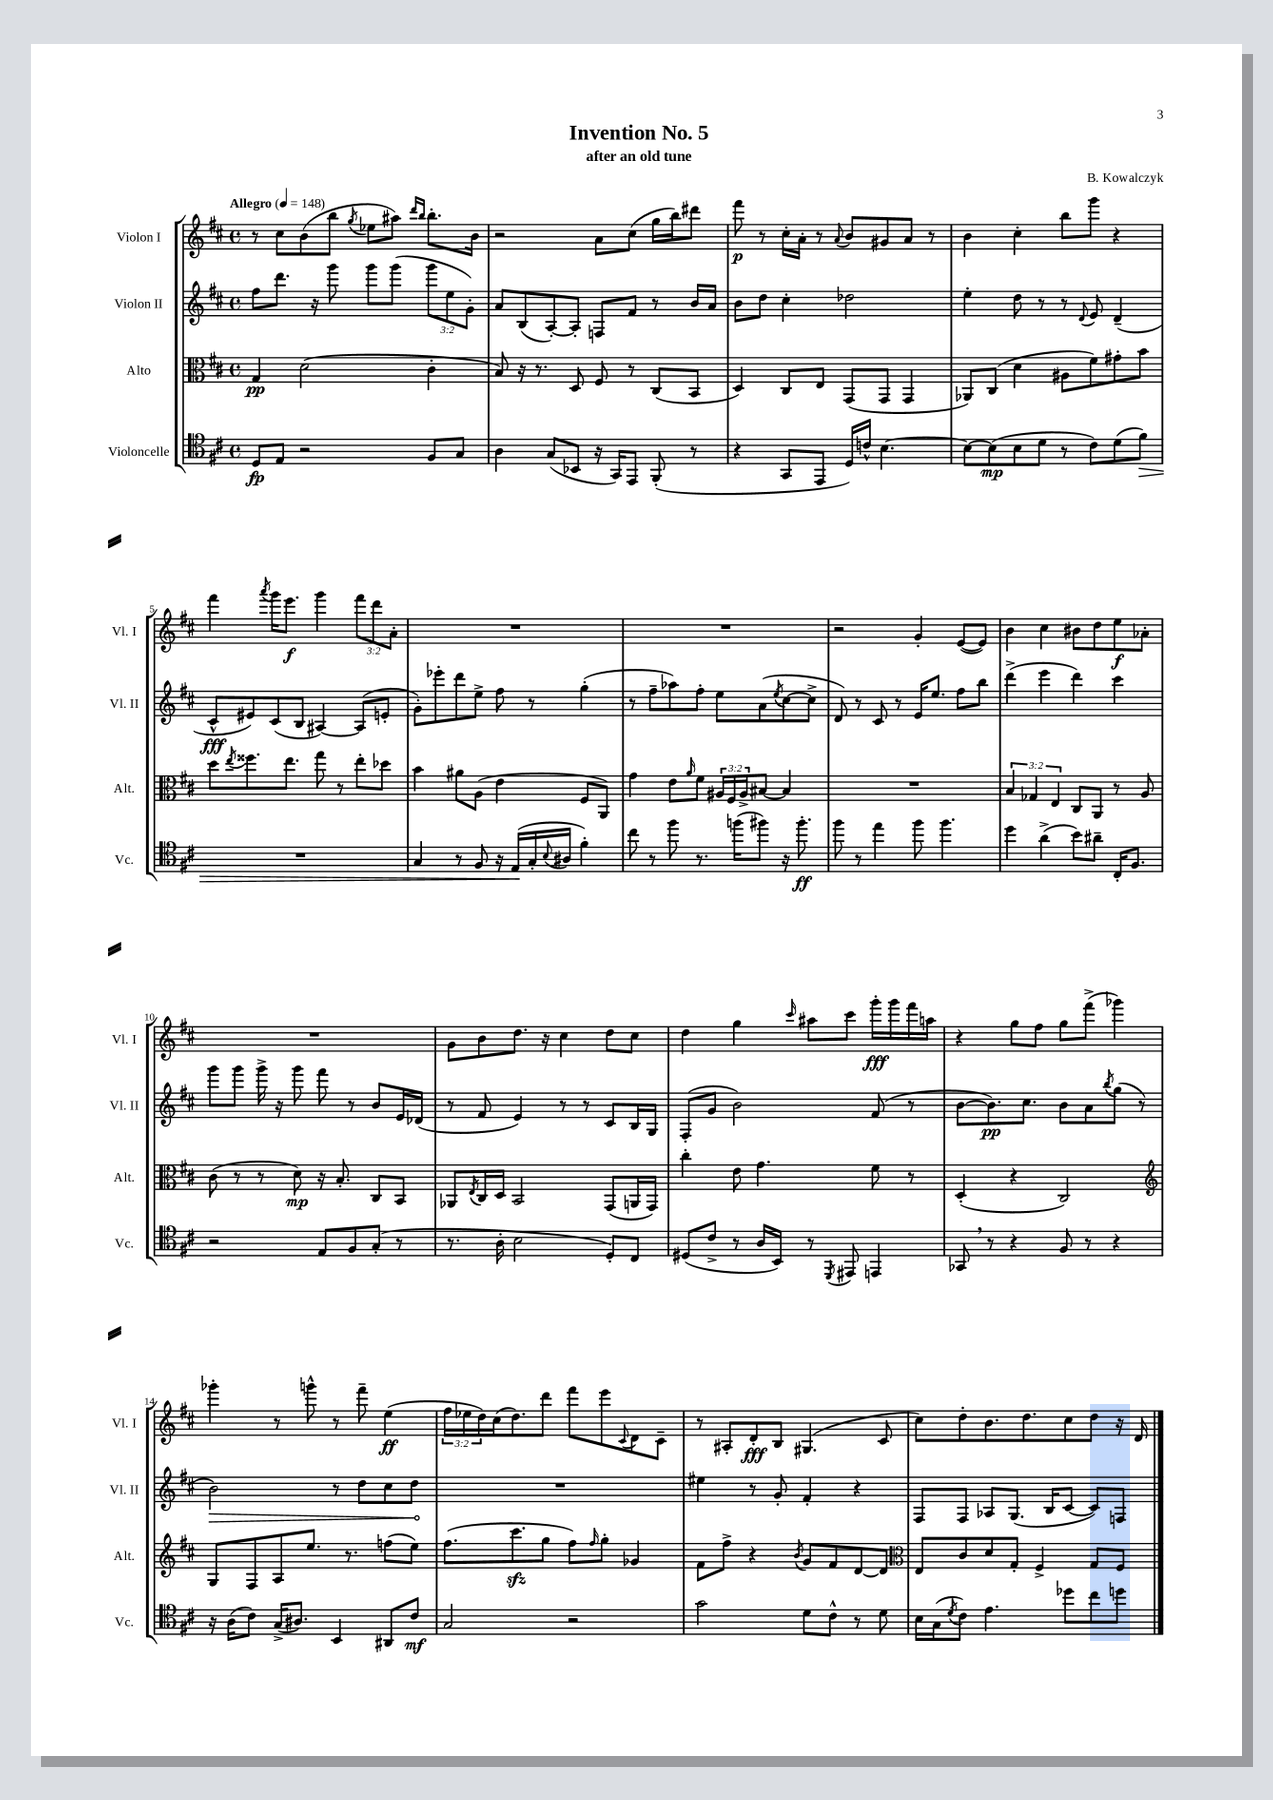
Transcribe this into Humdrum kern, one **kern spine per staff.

**kern	**kern	**kern	**kern
*staff4	*staff3	*staff2	*staff1
*clefC4	*clefC3	*clefG2	*clefG2
*k[f#c#]	*k[f#c#]	*k[f#c#]	*k[f#c#]
*M4/4	*M4/4	*M4/4	*M4/4
*met(c)	*met(c)	*met(c)	*met(c)
*MM148	*MM148	*MM148	*MM148
8D	4G	8ff#	8r
8E	.	8.ddd	8cc#
2r	(2d	.	(8b
.	.	16r	.
.	.	8ggg	8bb
.	.	.	8qgg
.	.	8ggg	8ee-
.	.	(8ggg	8aa#)
.	.	.	16qqddd
.	.	.	16qqbb
8F#	4c#'	12ggg	8.bb'
.	.	12ee	.
8G	.	.	.
.	.	12g')	.
.	.	.	16b
=	=	=	=
4A	8B)	8a	2r
.	16r	(8B	.
.	8.r	.	.
(8G	.	[8A')	.
8BB-	8D	8A']	.
16r	8F#	8F	8a
16GG)	.	.	.
8EE	8r	8f#	(8cc#
(8FF#'	(8C#	8r	16gg
.	.	.	16bb)
8r	8BB	16b	8ddd#
.	.	16a	.
=	=	=	=
4r	4D)	8b	8fff#
.	.	8dd	8r
8GG	8C#	4cc#'	16cc#'
.	.	.	16a'
8EE	8E	.	8r
.	.	.	8qqa
16D)	(8GG	2dd-	8b
16c^^	.	.	.
[4.B	8GG	.	8g#
.	4GG	.	8a
.	.	.	8r
=	=	=	=
8B_	8AA-)	4ee'	4b
(8B]	(8C#	.	.
8B	4d	8dd	4cc#'
8d	.	8r	.
8r	8A#	8r	8bb
.	.	8qqd	.
8c#)	8f#)	8e	8ggg
(8d	8g#'	(4d~	4r
8f#)	8b	.	.
=	=	=	=
1r	8dd	8c#^^	4fff#
.	8qee	.	.
.	8.ff##	8e#)	.
.	.	.	8qaaa
.	.	(8c#	16ggg
.	8.ee	.	8.eee
.	.	8B	.
.	8gg	[4A#)	4ggg
.	8r	.	.
.	8ee'	(8A#]	12fff#
.	.	.	12ddd
.	8dd-	8e'	.
.	.	.	12a'
=	=	=	=
4G	4b	8g')	1r
.	.	8eee-'	.
8r	8a#	8ddd	.
8F#	(8A	8ee^	.
16r	4e	8ff#	.
(16E	.	.	.
16G'	.	8r	.
8qqB	.	.	.
16A#	.	.	.
4f#')	8F#	(4gg'	.
.	8AA)	.	.
=	=	=	=
8cc#	4g	8r	1r
8r	.	8ff#~	.
8ff#	8e	8aa-)	.
.	16qqa	.	.
8.r	8f#	8ff#'	.
.	24A#	8ee	.
.	24F#	.	.
(16ff	.	.	.
.	24A#^	.	.
8ff#)	[8B#	(8a	.
.	.	8qee	.
16r	4B#]	[8cc#	.
8.ff#'	.	.	.
.	.	8cc#^]	.
=	=	=	=
8ff#	1r	8d)	2r
8r	.	8r	.
4ee	.	8c#	.
.	.	8r	.
8ff#	.	16e	4g'
.	.	8.ee	.
4.ff#	.	.	.
.	.	8ff#	([8e
.	.	8bb	8e])
=	=	=	=
4dd	6B	(4ddd^	4b
.	6G-	.	.
(4a^	.	4eee	4cc#
.	6E	.	.
8b)	8C#	4ddd)	8b#
8a#~	8AA	.	8dd
16C#'	8r	4ccc#	8ee
8.F#	.	.	.
.	8A	.	8a-'
=	=	=	=
2r	(8c#	8ggg	1r
.	8r	8ggg	.
.	8r	16ggg^	.
.	.	16r	.
.	8d)	8ggg	.
8E	16r	8fff#	.
.	8.B'	.	.
8F#	.	8r	.
(8G'	8C#	8b	.
8r	8BB	16e	.
.	.	(16d-	.
=	=	=	=
8.r	8AA-	8r	8g
.	8qE	.	.
.	16C#	8f#	8b
16A'	16D	.	.
2B	2BB	4e)	8.dd
.	.	.	16r
.	.	8r	4cc#
.	.	8r	.
8D')	(8GG	8c#	8dd
8C#	16AA	16B	8cc#
.	16GG)	16G	.
=	=	=	=
(8D#	4cc#'	(8F#'	4dd
8c#^	.	8g	.
8r	8e	2b)	4gg
16A	4.g	.	.
16BB)	.	.	.
.	.	.	16qqccc#
8r	.	.	8aa#
8qDD	.	.	.
8EE#	.	.	8ccc#
4EE	8f#	(8f#	16ggg'
.	.	.	16ggg
.	8r	8r	16fff#
.	.	.	16aa
=	=	=	=
8GG-	(4D'	[8b	4r
8r	.	8.b])	.
4r	4r	.	8gg
.	.	8.cc#	.
.	.	.	8ff#
8F#	2C#)	8b	8gg
8r	.	8a	(8fff#^
.	.	8qbb	.
4r	.	(8gg	4ggg-)
.	.	8r	.
=	=	=	=
*	*clefG2	*	*
16r	8G	2b)	4ggg-'
(16A	.	.	.
8c#)	8F#	.	.
(16G^	8A	.	8r
8.A#)	.	.	.
.	8.ee	.	8ggg^^
4BB	.	8r	8r
.	8.r	.	.
.	.	8dd	8fff#~
8AA#	(8ff	8cc#	(4ee
8c#	8ee)	8dd	.
=	=	=	=
2G	(8.ff#	1r	24ff#
.	.	.	24ee-
.	.	.	24dd)
.	.	.	(16cc#
.	8.ccc#	.	8.dd)
.	8gg	.	8ddd
2r	8ff#)	.	8fff#
.	16qqff#	.	.
.	8gg'	.	8eee
.	.	.	8qqc#
.	4g-	.	8d
.	.	.	8c#~
=	=	=	=
2g	8f#	4ee#	8r
.	8ff#^	.	8A#'
.	4r	8r	8d'
.	.	8g'	8B
.	8qb	.	.
8d	8g	4f#'	(4.G#
8c#^^	8f#	.	.
8r	[8d	4r	.
8d	8d]	.	8c#
=	=	=	=
*	*clefC3	*	*
16B	8E	8F#	8cc#)
(16G	.	.	.
8qd	.	.	.
8c#)	8c#	8F#	8dd'
4.e	8d	8A-	8.b
.	8G'	(8.G	.
.	.	.	8.dd
.	4F#^	.	.
.	.	16B	.
8dd-	.	[8c#	8cc#
8cc#	8G	8c#])	8dd
8dd	8F#	8F	16r
.	.	.	16d
==	==	==	==
*-	*-	*-	*-
